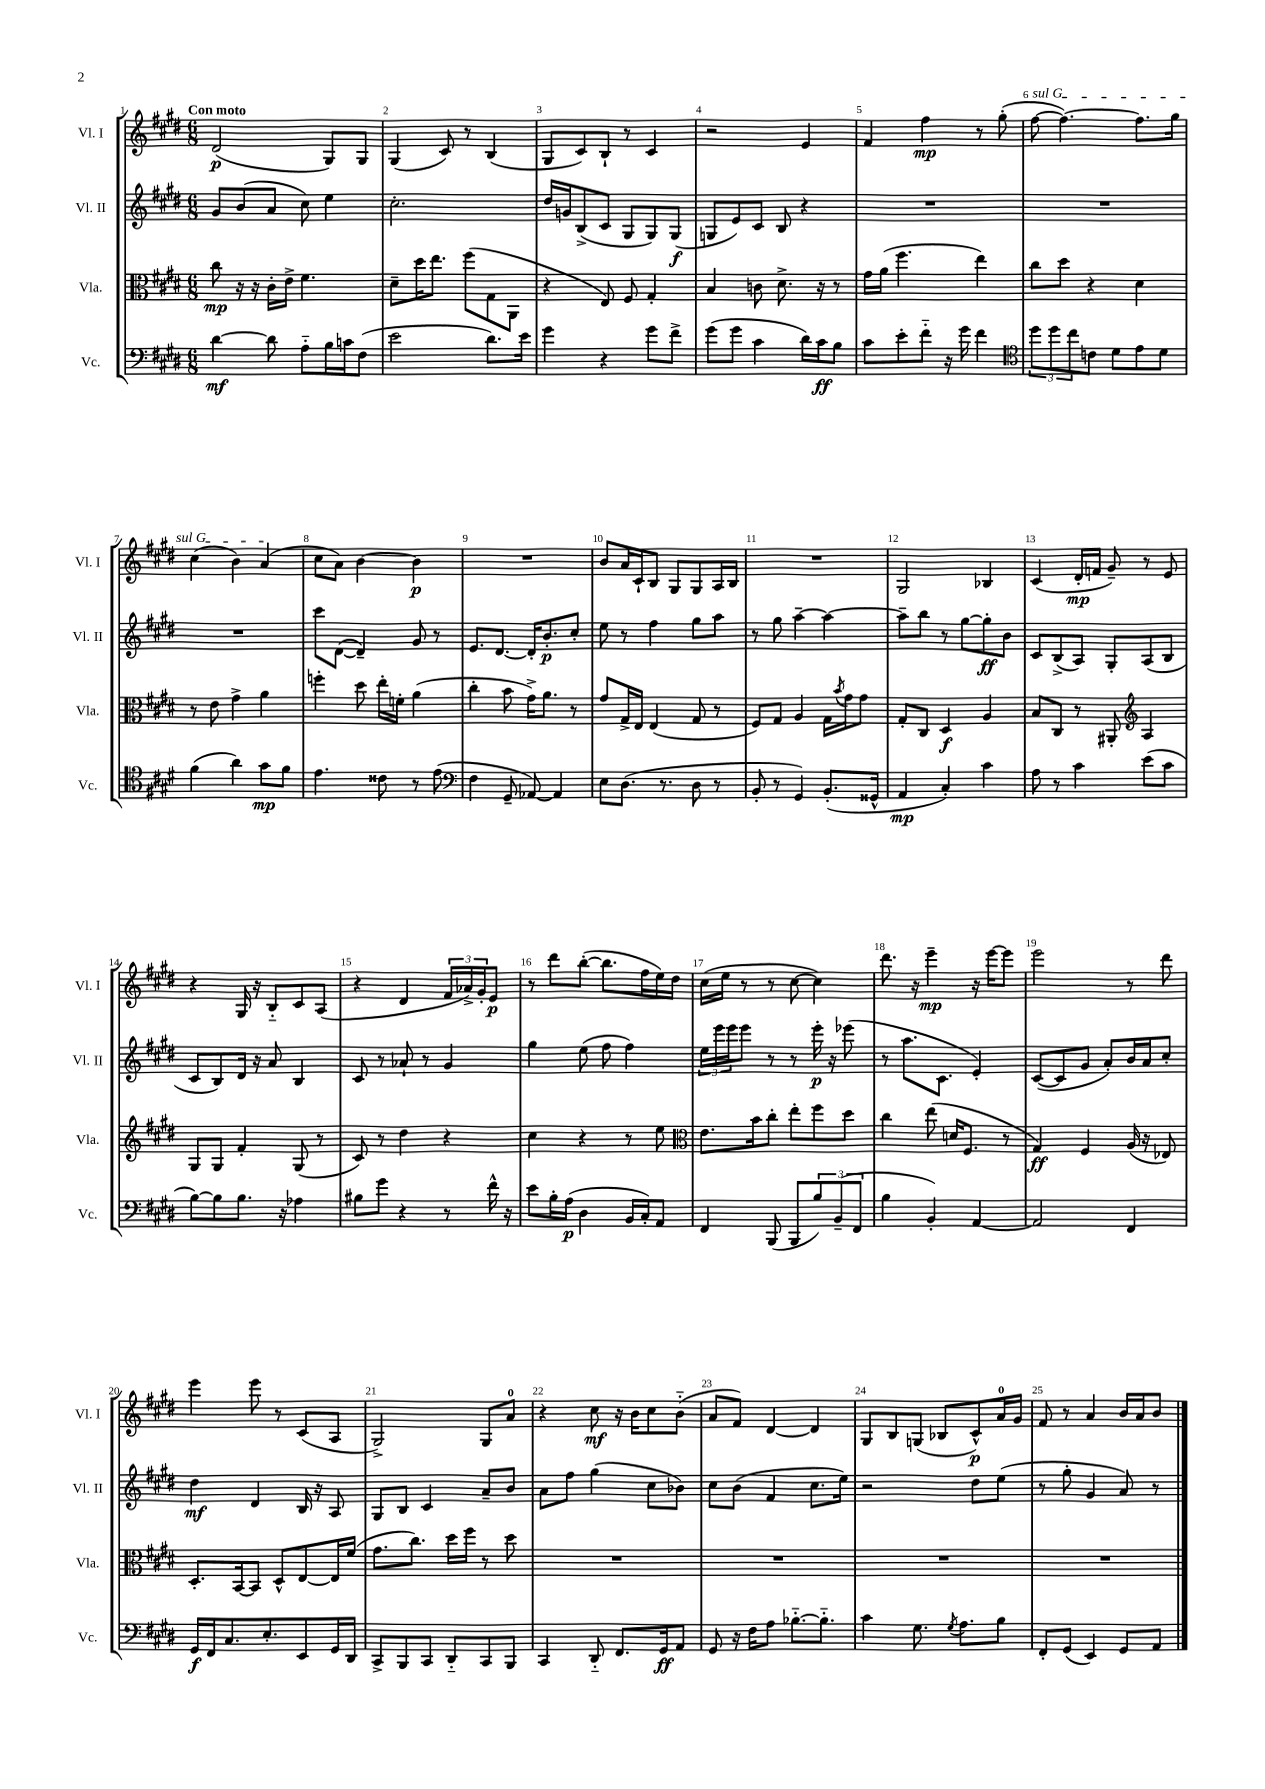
<<
\new StaffGroup <<
\new Staff = "s0" \with { instrumentName = "Vl. I" shortInstrumentName = "Vl. I" } {
    \clef treble \key e \major \numericTimeSignature \time 6/8 \tempo "Con moto"
    dis'2\p( gis8) gis8 |
    gis4( cis'8) r8 b4( |
    gis8 cis'8) b8-! r8 cis'4 |
    r2 e'4 |
    fis'4 fis''4\mp r8 gis''8-.( |
    \once \override TextSpanner.bound-details.left.text = \markup { \italic "sul G" } fis''8~\startTextSpan fis''4.~) fis''8. gis''16 |
    cis''4( b'4) a'4\stopTextSpan( |
    cis''8 a'8) b'4~ b'4\p |
    R2. |
    b'8 a'16 cis'16-! b8 gis8 gis8 a16 b16 |
    R2. |
    gis2 bes4 |
    cis'4( dis'16-.\mp f'16 gis'8--) r8 e'8 |
    r4 gis16 r16 b8-_ cis'8 a8( |
    r4 dis'4 \tuplet 3/2 { fis'16 aes'16->) gis'16-. } e'8\p |
    r8 dis'''8 b''8~-.( b''8. fis''16 e''16) dis''16 |
    cis''16( e''16 r8 r8 cis''8~ cis''4) |
    dis'''8. r16 e'''4--\mp r16 e'''16~ e'''8 |
    e'''2 r8 dis'''8 |
    e'''4 e'''8 r8 cis'8( a8 |
    gis2->) gis8 a'8-0 |
    r4 cis''8\mf r16 b'16 cis''8 b'8-_( |
    a'8 fis'8) dis'4~ dis'4 |
    gis8 b8 g8( bes8 cis'8-^\p) a'16-0 gis'16 |
    fis'8 r8 a'4 b'16 a'16 b'8 \bar "|." |
}
\new Staff = "s1" \with { instrumentName = "Vl. II" shortInstrumentName = "Vl. II" } {
    \clef treble \key e \major \numericTimeSignature \time 6/8
    gis'8 b'8( a'8 cis''8) e''4 |
    cis''2.-. |
    dis''16 g'16 b8->( cis'8 gis8 gis8) gis8\f( |
    g8 e'8) cis'8 b8 r4 |
    R2. |
    R2. |
    R2. |
    cis'''8 dis'8~( dis'4--) gis'8 r8 |
    e'8. dis'8.~ dis'16-. b'8.-.\p cis''8-. |
    e''8 r8 fis''4 gis''8 a''8 |
    r8 gis''8 a''4~-- a''4~ |
    a''8-- b''8 r8 gis''8~ gis''8-.\ff b'8 |
    cis'8 b8->( a8) gis8-. a8( b8 |
    cis'8 b8) dis'16 r16 a'8 b4 |
    cis'8 r8 aes'8-! r8 gis'4 |
    gis''4 e''8( fis''8 fis''4) |
    \tuplet 3/2 { e''16 e'''16 e'''16 } e'''8 r8 r8 e'''16-.\p r16 ees'''8( |
    r8 a''8. cis'8. e'4-.) |
    cis'8~( cis'8 gis'8 a'8-.) b'16 a'16 cis''8-. |
    dis''4\mf dis'4 b16 r16 a8 |
    gis8 b8 cis'4 a'8-- b'8 |
    a'8 fis''8 gis''4( cis''8 bes'8) |
    cis''8 b'8( fis'4 cis''8. e''16) |
    r2 dis''8 e''8( |
    r8 gis''8-. gis'4 a'8) r8 \bar "|." |
}
\new Staff = "s2" \with { instrumentName = "Vla." shortInstrumentName = "Vla." } {
    \clef alto \key e \major \numericTimeSignature \time 6/8
    cis''8\mp r16 r16 cis'16-. e'16-> fis'4. |
    dis'8-- dis''16 e''8. fis''8( gis8 a,8 |
    r4 e8) fis8 gis4-. |
    b4 c'8 dis'8.-> r16 r8 |
    gis'16 a'16( fis''4. e''4) |
    cis''8 dis''8 r4 dis'4 |
    r8 e'8 gis'4-> a'4 |
    f''4-. dis''8 e''16-. f'16-. a'4( |
    cis''4-. b'8 gis'16->) a'8. r8 |
    gis'8 gis16-> e16 e4( gis8 r8 |
    fis8) gis8 a4 gis16 \acciaccatura { b'8 } gis'16 gis'8 |
    gis8-. cis8 dis4\f a4 |
    b8 cis8 r8 ais,8-. \clef treble a4 |
    gis8 gis8 fis'4-. gis8( r8 |
    cis'8) r8 dis''4 r4 |
    cis''4 r4 r8 e''8 |
    \clef alto e'8. b'16 cis''8-. e''8-. fis''8 dis''8 |
    cis''4 e''8( d'16 fis8. r8 |
    gis4\ff) fis4 a16( r16 ees8) |
    dis8.-. b,16~ b,8 dis8-^ e8~ e16 fis'16( |
    gis'8. cis''8.) dis''16 fis''16 r8 dis''8 |
    R2. |
    R2. |
    R2. |
    R2. \bar "|." |
}
\new Staff = "s3" \with { instrumentName = "Vc." shortInstrumentName = "Vc." } {
    \clef bass \key e \major \numericTimeSignature \time 6/8
    dis'4~\mf dis'8 a8-_ b16 c'16 fis8( |
    e'2 dis'8.) e'16 |
    gis'4 r4 gis'8 fis'8-> |
    gis'8( gis'8 cis'4 dis'16) cis'16\ff b8 |
    cis'8 e'8-. fis'8-_ r16 gis'16 fis'4 |
    \clef tenor \tuplet 3/2 { dis''8 dis''8 cis''8 } c'8 dis'8 e'8 dis'8 |
    fis'4( a'4) gis'8\mp fis'8 |
    e'4. cisis'8 r8 e'8( |
    \clef bass fis4 gis,8-- aes,8~) aes,4 |
    e8 dis8.( r8. dis8 r8 |
    b,8-. r8 gis,4) b,8.-.( gisis,16-^ |
    a,4\mp cis4-.) cis'4 |
    a8 r8 cis'4 e'8( cis'8 |
    b8~) b8 b8. r16 aes4 |
    bis8 gis'8 r4 r8 fis'16-^ r16 |
    e'8 b16-. a16\p( dis4 b,16 cis16-.) a,8 |
    fis,4 b,,8( b,,8 \tuplet 3/2 { b8) b,8--( fis,8 } |
    b4 b,4-.) a,4~ |
    a,2 fis,4 |
    gis,16\f fis,16 cis8. e8.-. e,8 gis,16 dis,16 |
    cis,8-> b,,8 cis,8 dis,8-_ cis,8 b,,8 |
    cis,4 dis,8-_ fis,8. gis,16\ff a,8 |
    gis,8 r16 fis16 a8 bes8.~-_ bes8.-_ |
    cis'4 gis8. \acciaccatura { gis8 } a8. b8 |
    fis,8-. gis,8( e,4) gis,8 a,8 \bar "|." |
}
>>
>>
\layout { \context { \Score \override BarNumber.break-visibility = ##(#f #t #t) barNumberVisibility = #all-bar-numbers-visible } }
